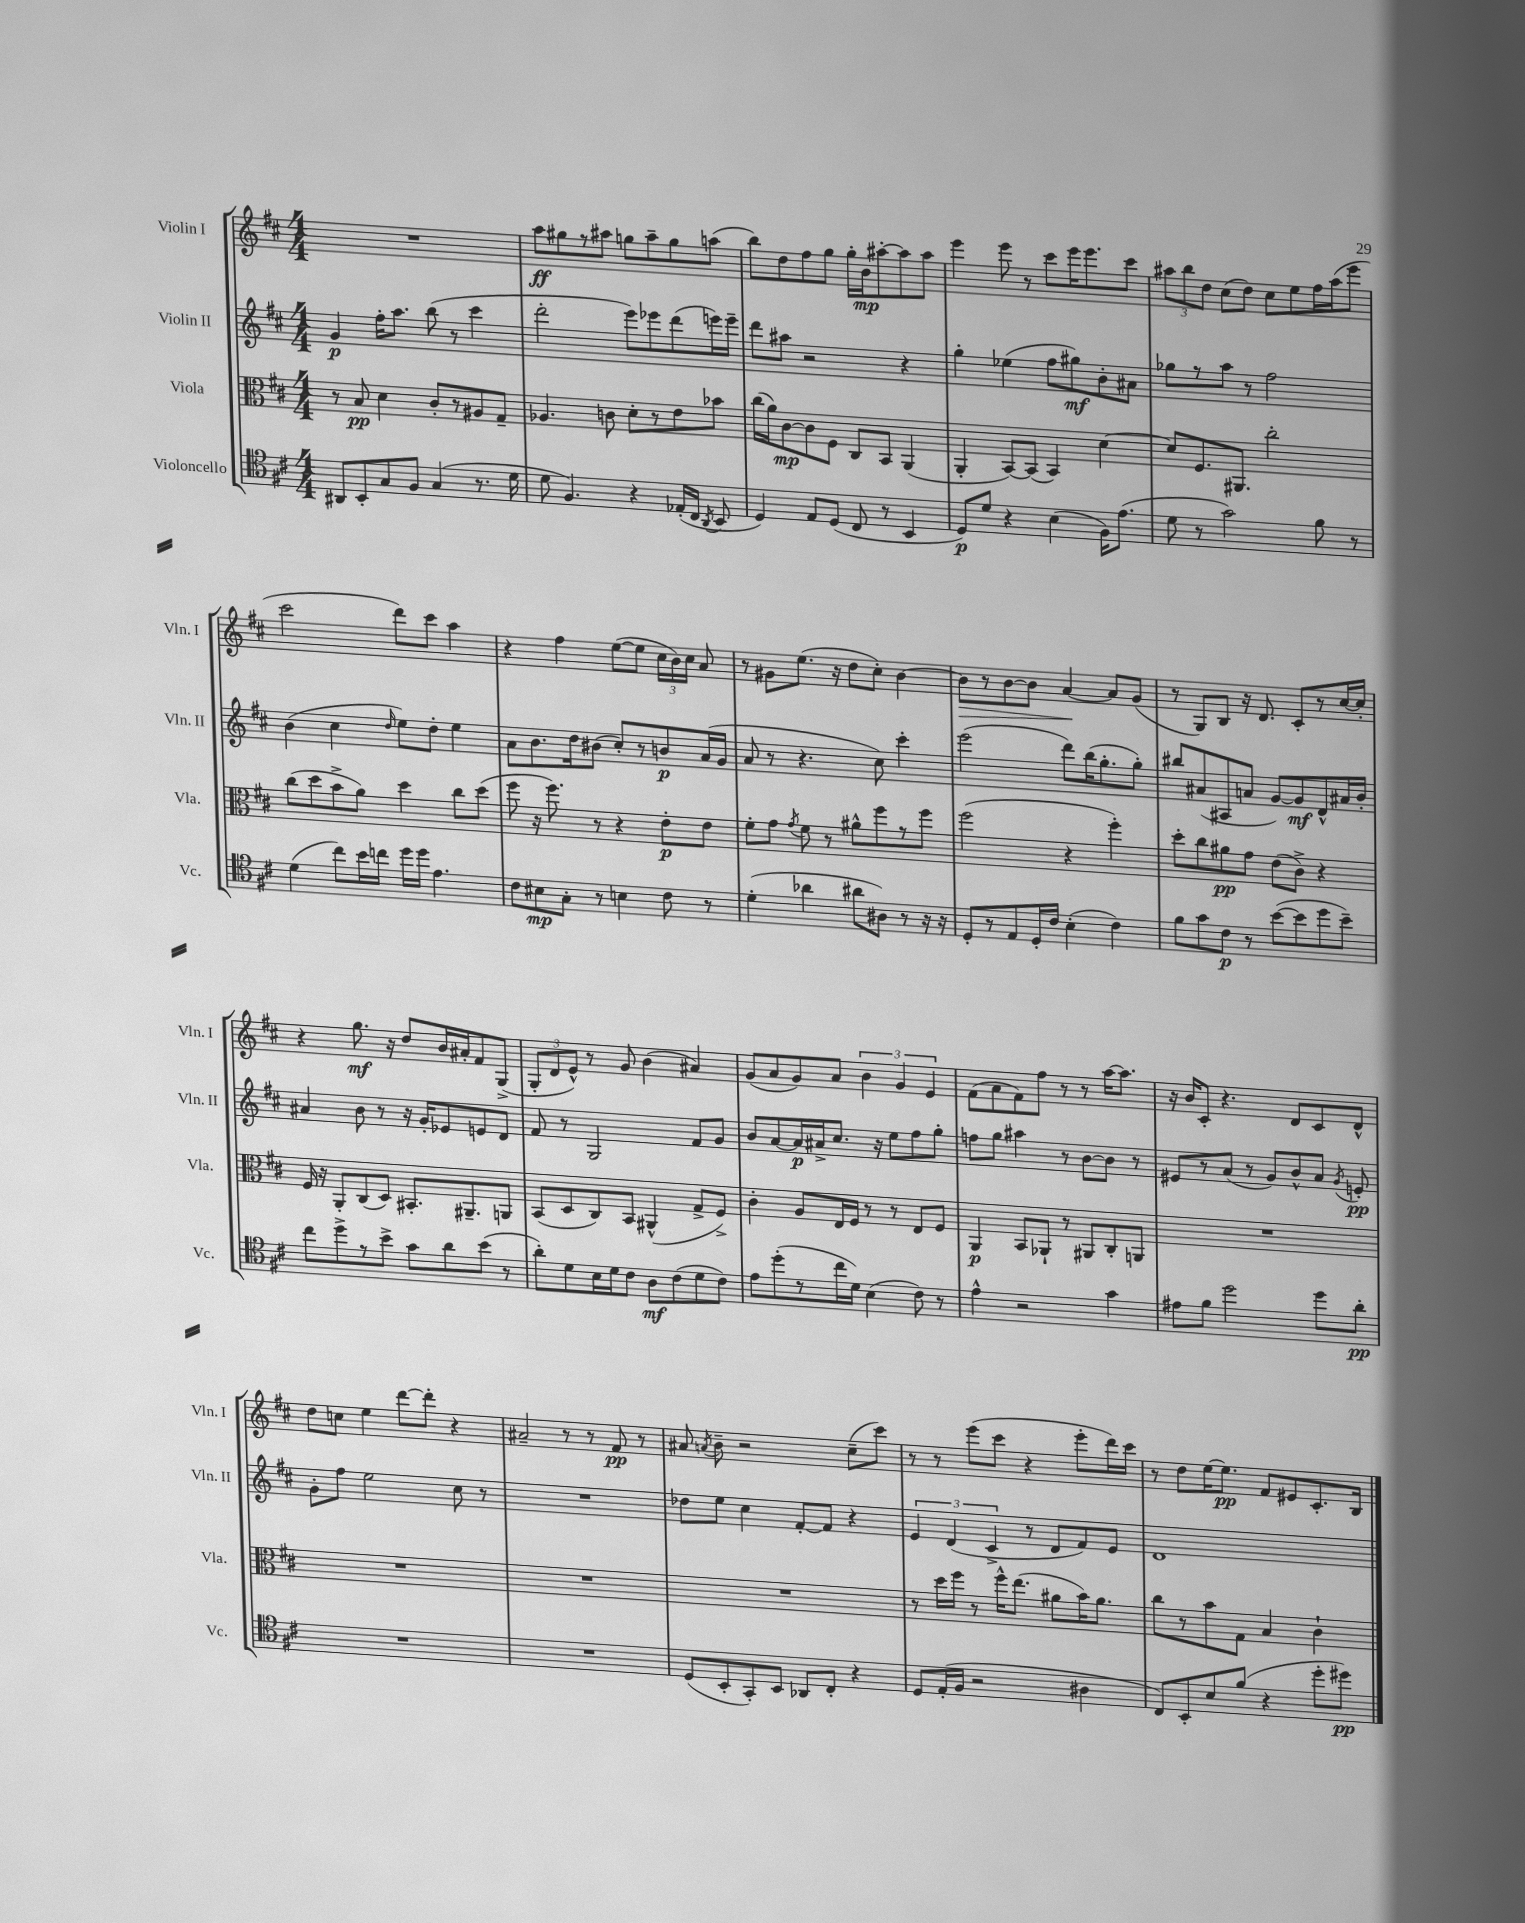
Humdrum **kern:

**kern	**dynam	**kern	**dynam	**kern	**dynam	**kern	**dynam
*part4	*part4	*part3	*part3	*part2	*part2	*part1	*part1
*staff4	*staff4	*staff3	*staff3	*staff2	*staff2	*staff1	*staff1
*I"Violoncello	*	*I"Viola	*	*I"Violin II	*	*I"Violin I	*
*I'Vc.	*	*I'Vla.	*	*I'Vln. II	*	*I'Vln. I	*
*clefC4	*	*clefC3	*	*clefG2	*	*clefG2	*
*k[f#c#]	*	*k[f#c#]	*	*k[f#c#]	*	*k[f#c#]	*
*M4/4	*	*M4/4	*	*M4/4	*	*M4/4	*
=1	=1	=1	=1	=1	=1	=1	=1
8AA#X/L	.	8r	.	4g/	p	1r	.
8BB'/	.	8B/	pp	.	.	.	.
8G/	.	4d\	.	16ff#'\KL	.	.	.
.	.	.	.	8.aa\J	.	.	.
8F#/J	.	.	.	.	.	.	.
(4G/	.	8c#'/L	.	(8bb\	.	.	.
.	.	8r	.	8r	.	.	.
8.r	.	8A#X/	.	4ccc#\	.	.	.
.	.	8G~/J	.	.	.	.	.
16d\	.	.	.	.	.	.	.
=2	=2	=2	=2	=2	=2	=2	=2
8d\	.	4.A-X/	.	2ddd'\	.	8aa\L	ff
4.F#/)	.	.	.	.	.	8gg#X\	.
.	.	.	.	.	.	8r	.
.	.	8cn\	.	.	.	8aa#X\J	.
4r	.	8d'\L	.	8eee\L)	.	8ggn\L	.
.	.	8r	.	8eee-X\	.	8aa#~\	.
(16E-X'/LL	.	8e\	.	(8ddd\	.	8gg\	.
16C#/JJ	.	.	.	.	.	.	.
8qAA/	.	.	.	.	.	.	.
8BB/	.	8b-X\J	.	16eeen\L)	.	(8aan\J	.
.	.	.	.	16eee~\JJ	.	.	.
=3	=3	=3	=3	=3	=3	=3	=3
4D/)	.	(16cc#\LL	.	8ddd\L	.	8bb\L)	.
.	.	16a\J)	.	.	.	.	.
.	.	[8c#\	mp	8aa#X\J	.	8dd\	.
8E/L	.	8c#\]	.	2r	.	8ff#\	.
(8D/J	.	8F#\J	.	.	.	8gg\J	.
8C#/	.	8C#/L	.	.	.	16gg'\LL	.
.	.	.	.	.	.	16b\J	mp
8r	.	8BB/J	.	.	.	[8aa#X'\	.
4BB/	.	(4AA/	.	4r	.	8aa#\]	.
.	.	.	.	.	.	8aa#\J	.
=4	=4	=4	=4	=4	=4	=4	=4
8D/L)	p	4AA'/	.	4gg'\	.	4eee\	.
8d/J	.	.	.	.	.	.	.
4r	.	[8BB/L)	.	(4ee-X\	.	8eee\	.
.	.	(8BB/J]	.	.	.	8r	.
(4B\	.	4BB/)	.	8ff#\L	.	8ccc#\L	.
.	.	.	.	8gg#X\)	mf	16eee\K	.
.	.	.	.	.	.	8.eee\	.
16F#\KL)	.	[4d\	.	8b'\	.	.	.
(8.e\J	.	.	.	.	.	.	.
.	.	.	.	8a#X\J	.	8ccc#\J	.
=5	=5	=5	=5	=5	=5	=5	=5
8d\	.	8d/L]	.	8gg-X\L	.	12aa#X\L	.
.	.	.	.	.	.	12bb\	.
8r	.	8.F#/	.	8r	.	.	.
.	.	.	.	.	.	12dd\J	.
2g\)	.	.	.	8aa\J	.	(8cc#\L	.
.	.	8.AA#X/J	.	.	.	.	.
.	.	.	.	8r	.	8dd\J)	.
.	.	2cc#'\	.	2ff#\	.	8cc#\L	.
.	.	.	.	.	.	8ee\	.
8f#\	.	.	.	.	.	16ff#\L	.
.	.	.	.	.	.	(16aa#\J	.
8r	.	.	.	.	.	8eee\J	.
!!LO:LB:g=z
=6	=6	=6	=6	=6	=6	=6	=6
(4d\	.	(8cc#\L	.	(4b\	.	2ccc#\	.
.	.	8dd\	.	.	.	.	.
8cc#\L)	.	8b^\	.	4cc#\	.	.	.
16b\L	.	8a\J)	.	.	.	.	.
16ccn\JJ	.	.	.	.	.	.	.
.	.	.	.	16qqdd/	.	.	.
16dd\LL	.	4dd\	.	8ee\L)	.	8ddd\L)	.
16dd\JJ	.	.	.	.	.	.	.
4.e\	.	.	.	8dd'\J	.	8ccc#\J	.
.	.	8cc#\L	.	4ee\	.	4aa\	.
.	.	(8dd\J	.	.	.	.	.
=7	=7	=7	=7	=7	=7	=7	=7
8c#\L	.	8ff#\	.	8a\L	.	4r	.
8B#X\	mp	16r	.	8.b\	.	.	.
.	.	8.ff#\)	.	.	.	.	.
8G'\J	.	.	.	.	.	4ff#\	.
.	.	.	.	16dd\k	.	.	.
8r	.	8r	.	(8b#X\J	.	.	.
4Bn\	.	4r	.	8cc#'/L)	.	([8ee\L	.
.	.	.	.	8r	.	8ee\J]	.
8c#\	.	8e'\L	p	8bn/	p	24cc#\LL	.
.	.	.	.	.	.	24b\)	.
.	.	.	.	.	.	24cc#\JJ	.
8r	.	8e\J	.	(16a/L	.	8a/	.
.	.	.	.	16g/JJ	.	.	.
=8	=8	=8	=8	=8	=8	=8	=8
(4d'\	.	8f#'\L	.	8a/	.	8r	.
.	.	8g\J	.	8r	.	8g#X\L	.
.	.	8qg/	.	.	.	.	.
4a-X\	.	8f#\	.	4.r	.	(8.ee\J	.
.	.	8r	.	.	.	.	.
.	.	.	.	.	.	16r	.
8a#X\L	.	8a#X^^\L	.	.	.	8dd\L	.
8A#X\J)	.	8ff#\	.	8cc#\)	.	8cc#'\J)	.
8r	.	8r	.	4ccc#'\	.	[4b\	.
16r	.	8ff#\J	.	.	.	.	.
16r	.	.	.	.	.	.	.
=9	=9	=9	=9	=9	=9	=9	=9
!	!	!	!	!	!	!	!LO:HP:b
8D'/L	.	(2ff#\	.	(2eee\	.	8b\L]	>
8r	.	.	.	.	.	8r	.
8E/	.	.	.	.	.	[8b\	.
16D'/L	.	.	.	.	.	8b\J]	.
16c#/JJ	.	.	.	.	.	.	.
(4B'\	.	4r	.	8ddd\L)	.	[4a/	.
.	.	.	.	(16bb\K	.	.	.
.	.	.	.	8.gg'\	.	.	.
4c#\)	.	4ff#'\)	.	.	.	8a/L]	]
.	.	.	.	8gg'\J)	.	(8g/J	.
=10	=10	=10	=10	=10	=10	=10	=10
8f#\L	.	8dd'\L	.	8bb#X/L	.	8r	.
8g\	.	8cc#\	.	(8a#X/	.	8G/L)	.
8c#\J	p	8a#X\	pp	8A#X/	.	8B/J	.
8r	.	8g\J	.	8an/J	.	16r	.
.	.	.	.	.	.	8.d/	.
([8b\L	.	(8e\L	.	[8g/L)	.	.	.
8b\]	.	8c#^\J)	.	8g/]	mf	8c#'/L	.
8dd\	.	4r	.	8d^^/	.	8r	.
8b~\J)	.	.	.	16a#X/L	.	[16cc#/L	.
.	.	.	.	16b'/JJ	.	16cc#'/JJ]	.
!!LO:LB:g=z
=11	=11	=11	=11	=11	=11	=11	=11
8cc#\L	.	16F#/	.	4a#X/	.	4r	.
.	.	16r	.	.	.	.	.
8dd^\	.	8AA'/L	.	.	.	.	.
8r	.	(8C#/	.	8b\	.	8.gg\	mf
8b^\J	.	8D/J)	.	8r	.	.	.
.	.	.	.	.	.	16r	.
8g\L	.	8.BB#X'/L	.	16r	.	8dd/L	.
.	.	.	.	16g'/KL	.	.	.
8a\	.	.	.	8e-X/	.	16b/L	.
.	.	8.AA#X~/	.	.	.	16a#X'/J	.
(8b\J	.	.	.	8en/	.	8f#/	.
8r	.	8AAn/J	.	8d/J	.	(8G^/J	.
=12	=12	=12	=12	=12	=12	=12	=12
8a'\L)	.	(8BB/L	.	8f#/	.	12G'/L	.
.	.	.	.	.	.	12d/	.
8d\	.	8D/	.	8r	.	.	.
.	.	.	.	.	.	12e^^/J)	.
16B\L	.	8C#/)	.	2G/	.	8r	.
16d\J	.	.	.	.	.	.	.
8c#\J	.	8BB/J	.	.	.	8g/	.
8A\L	mf	(4AA#X^^/	.	.	.	(4b\	.
(8c#\	.	.	.	.	.	.	.
8d\	.	8G^/L	.	8f#/L	.	4a#X/)	.
8c#\J)	.	8F#^/J)	.	8g/J	.	.	.
=13	=13	=13	=13	=13	=13	=13	=13
8e\L	.	4c#'\	.	8b/L	.	(8g/L	.
(8dd'\	.	.	.	[8a/	.	8a/	.
8r	.	8A/L	.	16a/L]	p	8g/)	.
.	.	.	.	16a#X^/J	.	.	.
16cc#\L	.	16E/L	.	8.cc#/J	.	8a/J	.
16d\JJ)	.	16F#/JJ	.	.	.	.	.
(4B\	.	8r	.	.	.	6b\	.
.	.	.	.	16r	.	.	.
.	.	8r	.	8ee\L	.	.	.
.	.	.	.	.	.	6g/	.
8c#\)	.	8E/L	.	8ff#\	.	.	.
.	.	.	.	.	.	6e/	.
8r	.	8F#/J	.	8gg'\J	.	.	.
=14	=14	=14	=14	=14	=14	=14	=14
4e^^\	.	4AA/	p	8ffn\L	.	(8f#\L	.
.	.	.	.	8gg\J	.	8a\	.
2r	.	8BB/L	.	4aa#X\	.	8f#\)	.
.	.	8AA-X`/J	.	.	.	8ff#\J	.
.	.	8r	.	8r	.	8r	.
.	.	8AA#X/L	.	[8b\L	.	8r	.
4g\	.	8C#'/	.	8b\J]	.	[16aa\KL	.
.	.	.	.	.	.	8.aa\J]	.
.	.	8AAn/J	.	8r	.	.	.
=15	=15	=15	=15	=15	=15	=15	=15
8e#X\L	.	1r	.	8e#X/L	.	16r	.
.	.	.	.	.	.	16b/KL	.
8f#\J	.	.	.	8r	.	8c#'/J	.
2dd\	.	.	.	(8a/J	.	4.r	.
.	.	.	.	8r	.	.	.
.	.	.	.	8g/L)	.	.	.
.	.	.	.	8b^^/	.	8d/L	.
8dd\L	.	.	.	8a/J	.	8c#/	.
.	.	.	.	8qg/	.	.	.
8a'\J	pp	.	.	8en'/	pp	8d^^/J	.
!!LO:LB:g=z
=16	=16	=16	=16	=16	=16	=16	=16
1r	.	1r	.	8g'\L	.	8dd\L	.
.	.	.	.	8ff#\J	.	8ccn\J	.
.	.	.	.	2ee\	.	4ee\	.
.	.	.	.	.	.	[8ddd\L	.
.	.	.	.	.	.	8ddd'\J]	.
.	.	.	.	8cc#\	.	4r	.
.	.	.	.	8r	.	.	.
=17	=17	=17	=17	=17	=17	=17	=17
1r	.	1r	.	1r	.	2a#X~/	.
.	.	.	.	.	.	8r	.
.	.	.	.	.	.	8r	.
.	.	.	.	.	.	8f#/	pp
.	.	.	.	.	.	8r	.
=18	=18	=18	=18	=18	=18	=18	=18
(8D/L	.	1r	.	8dd-X\L	.	8a#X/	.
.	.	.	.	.	.	8qan/	.
8BB'/	.	.	.	8ee\J	.	8b~\	.
8GG'/)	.	.	.	4cc#\	.	2r	.
8BB/J	.	.	.	.	.	.	.
8AA-X/L	.	.	.	[8f#'/L	.	.	.
8C#'/J	.	.	.	8f#/J]	.	.	.
4r	.	.	.	4r	.	(8cc#~\L	.
.	.	.	.	.	.	8ccc#\J)	.
=19	=19	=19	=19	=19	=19	=19	=19
8D/L	.	8r	.	6e/	.	8r	.
(16E'/L	.	16dd\LL	.	.	.	8r	.
.	.	.	.	(6d/	.	.	.
16F#/JJ	.	16ff#\JJ	.	.	.	.	.
2r	.	8r	.	.	.	(8eee\L	.
.	.	.	.	6c#^/	.	.	.
.	.	16ff#^^\KL	.	.	.	8ccc#\J	.
.	.	(8.ee\J	.	.	.	.	.
.	.	.	.	8r	.	4r	.
.	.	8a#X\L	.	8d/L	.	.	.
4A#X\	.	16b\K)	.	8f#/)	.	8eee'\L	.
.	.	8.a#\J	.	.	.	.	.
.	.	.	.	8e/J	.	16ddd\L)	.
.	.	.	.	.	.	16ccc#\JJ	.
=20	=20	=20	=20	=20	=20	=20	=20
8C#/L)	.	8cc#\L	.	1d	.	8r	.
8BB'/	.	8r	.	.	.	8dd\L	.
8B/	.	8b\	.	.	.	[16ee\K	.
.	.	.	.	.	.	8.ee\J]	pp
(8f#/J	.	8G\J	.	.	.	.	.
4r	.	4B/	.	.	.	8f#/L	.
.	.	.	.	.	.	8e#X/	.
8dd'\L	.	4c#`\	.	.	.	8.c#'/	.
8dd#X\J)	pp	.	.	.	.	.	.
.	.	.	.	.	.	16B/Jk	.
==	==	==	==	==	==	==	==
*-	*-	*-	*-	*-	*-	*-	*-
